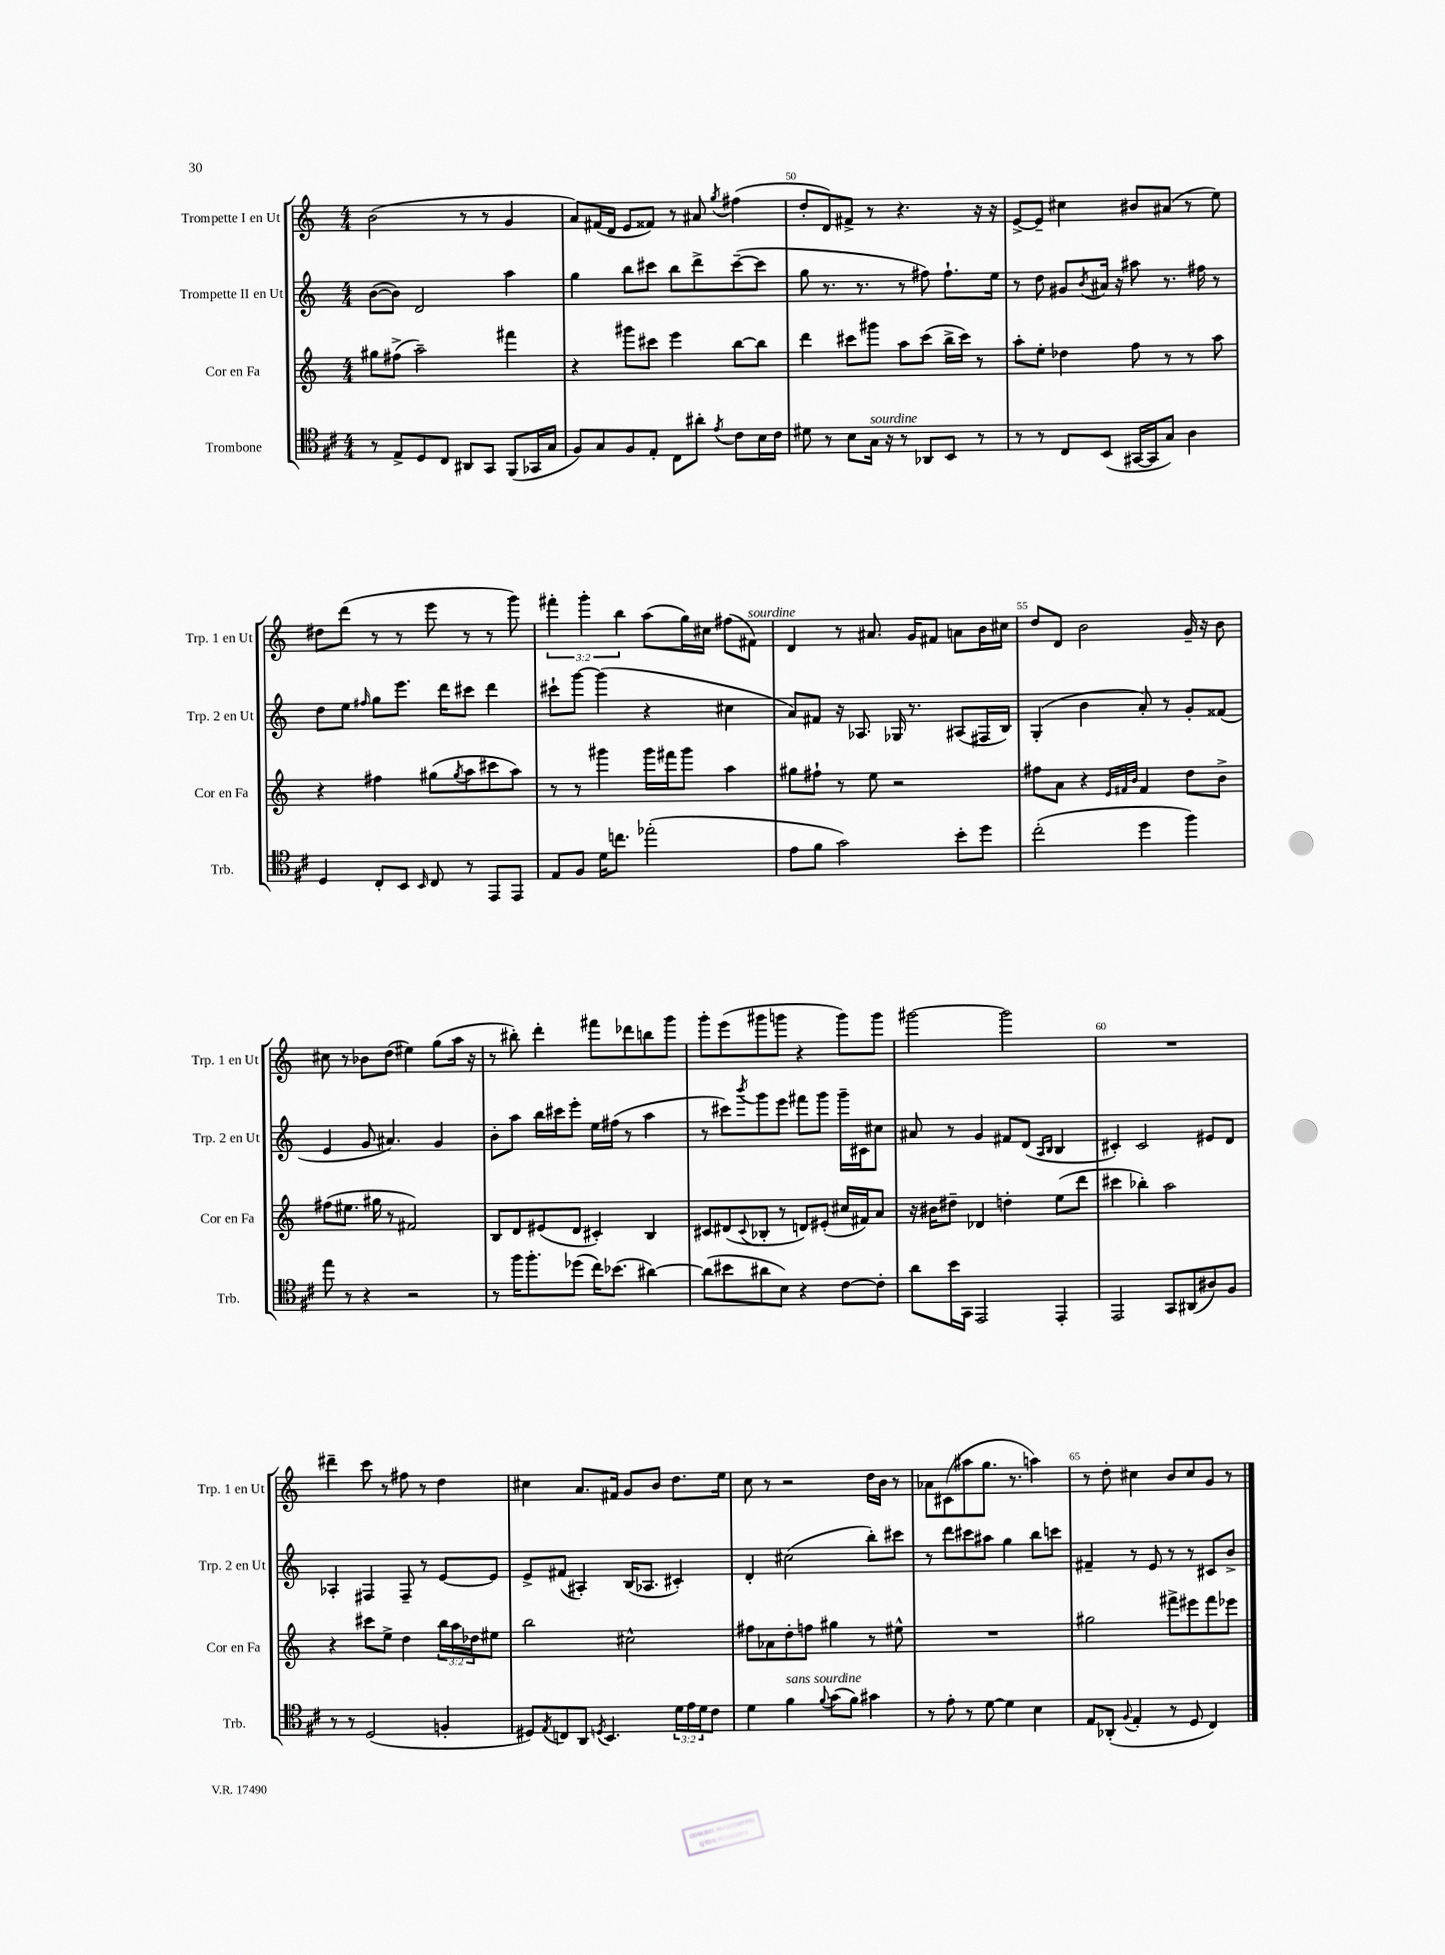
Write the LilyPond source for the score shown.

<<
\new StaffGroup <<
\new Staff = "s0" \with { instrumentName = "Trompette I en Ut" shortInstrumentName = "Trp. 1 en Ut" } {
    \clef treble \key c \major \numericTimeSignature \time 4/4 \override Staff.TupletNumber.text = #tuplet-number::calc-fraction-text
    b'2( r8 r8 g'4 |
    a'8) fis'16( d'16 e'8 fisis'8) r8 ais'8 \acciaccatura { g''8 } fis''4( |
    d''8-. d'8) fis'8-> r8 r4. r16 r16 |
    e'8~-> e'8-- cis''4 bis'8 ais'8( r8 e''8) |
    dis''8 d'''8( r8 r8 e'''8 r8 r8 g'''8) |
    \tuplet 3/2 { fis'''4-. g'''4-. b''4 } a''8( g''16) cis''16 fis''8( fis'8^\markup { \italic "sourdine" }) |
    d'4 r8 ais'8. g'16 fis'8 a'8 b'16 cis''16 |
    d''8 d'8 b'2 g'16-- r16 b'8 |
    cis''8 r8 bes'8 d''8( eis''4) g''8( a''16 r16 |
    r8 bis''8-.) d'''4-. fis'''8 des'''8 b''8 g'''8 |
    g'''8-. e'''8( gis'''8 g'''8 r4 g'''8) g'''8 |
    gis'''2~ gis'''2 |
    R1 |
    dis'''4-- c'''8 r8 fis''8 r8 d''4 |
    cis''4 a'8. fis'16 g'8 b'8 d''8. e''16 |
    c''8 r8 r2 d''16 b'16 r8 |
    aes'8 cis'8( ais''8 g''8. r8. a''4) |
    r8 d''8-. cis''4 b'8 cis''8 g'8 r8 \bar "|." |
}
\new Staff = "s1" \with { instrumentName = "Trompette II en Ut" shortInstrumentName = "Trp. 2 en Ut" } {
    \clef treble \key c \major \numericTimeSignature \time 4/4
    b'8~( b'8) d'2 a''4 |
    g''4 b''8 cis'''8 b''8 d'''8-> cis'''8~--( cis'''8 |
    g''8 r8. r8. r8 fis''8) fis''8.-! e''16 |
    r8 d''8 gis'8 \acciaccatura { b'8 } ais'16 r16 ais''8 r8. fis''16 r8 |
    d''8 e''8 \grace { fis''16 } g''8 e'''8. d'''16 cis'''8 d'''4 |
    cis'''8-! g'''8~ g'''4( r4 cis''4 |
    a'8) fis'8 r16 aes8. ges16 r8. ais8( fis16 b16) |
    g4-.( b'4 a'8-.) r8 g'8-. fisis'8( |
    e'4 g'8 ais'4.) g'4 |
    b'8-. a''8 b''16 cis'''16 e'''8-. e''16 fis''16( r8 a''4 |
    r8 cis'''8) \acciaccatura { b'''8 } g'''8 e'''8 fis'''8 g'''8 g'''16-- cis'16 cis''8 |
    ais'8 r8 g'4 fis'8 d'8( \grace { a16 b16 } b4 |
    cis'4-.) cis'2 eis'8 d'8 |
    aes4-. fis4 fis8-- r8 e'8~ e'8 |
    e'8-> fis'8( ais4-.) b16( aes8. cis'4-.) |
    d'4-. cis''2( b''8-.) cis'''8 |
    r8 d'''8 cis'''8 ais''8 g''4 b''8 c'''8 |
    fis'4-- r8 e'8 r8 r8 cis'8 b'8-> \bar "|." |
}
\new Staff = "s2" \with { instrumentName = "Cor en Fa" shortInstrumentName = "Cor en Fa" } {
    \clef treble \key c \major \numericTimeSignature \time 4/4 \override Staff.TupletNumber.text = #tuplet-number::calc-fraction-text
    gis''8 fis''8->( a''2--) fis'''4 |
    r4 gis'''8 cis'''8 e'''4 b''8~ b''8 |
    d'''4 cis'''8 gis'''8 a''8 cis'''8( b''16-> cis'''16) r8 |
    a''8-. e''8-. des''4 f''8 r8 r8 a''8 |
    r4 fis''4 gis''8( \acciaccatura { gis''8 } a''8 cis'''8 a''8) |
    r8 r8 gis'''4 gis'''16 fis'''16 gis'''8 a''4 |
    gis''8 fis''8-! r8 e''8 r2 |
    fis''8 a'8 r4 \grace { e'32 fis'32 b'32 } fis'4 d''8 b'8-> |
    fis''8( eis''8. gis''16 r8 fis'2) |
    b8 d'8 eis'8( d'8 cis'4-.) b4 |
    cis'8 dis'8( \appoggiatura { cis'8 } bes8-. r8 d'8) eis'8-.( cis''16 fis'16) a'8 |
    r16 bis'16 dis''8-- des'4 d''4-. e''8( d'''8 |
    cis'''4 bes''4-.) a''2 |
    r4 cis'''8 e''8-> d''4 \tuplet 3/2 { b''16 a''16 des''16 } eis''8 |
    b''2 cis''2-^ |
    fis''8 aes'8 d''8-. f''8 gis''4 r8 eis''8-^ |
    R1 |
    gis''2 fis'''8-> eis'''8 fis'''8 ees'''8 \bar "|." |
}
\new Staff = "s3" \with { instrumentName = "Trombone" shortInstrumentName = "Trb." } {
    \clef tenor \key d \major \numericTimeSignature \time 4/4 \override Staff.TupletNumber.text = #tuplet-number::calc-fraction-text
    r8 e8-> d8 cis8 ais,8 g,8 fis,8( ges,16 g16 |
    fis8) g8 fis8 e8-. cis8 ais'8-. \acciaccatura { e'8 } cis'8 b16 cis'16 |
    dis'8 r8 b8 g16^\markup { \italic "sourdine" } r16 r8 aes,8 b,8 r8 |
    r8 r8 cis8 b,8( gis,16~ gis,16 g8) a4 |
    d4 cis8-. b,8 \grace { b,16 } cis8 r8 e,8 e,8 |
    e8 fis8 d'16 c''8. ees''2-.( |
    e'8 fis'8 g'2) b'8-. d''8 |
    cis''2-.( d''4 fis''4) |
    e''8 r8 r4 r2 |
    r8 fis''16 fis''8.-. des''8( cis''16) bes'8.( ais'4~) |
    ais'8( bis'8 ais'8 b8) r4 cis'8~ cis'8-. |
    a'8 b'16 g,16 e,2 e,4-. |
    e,2 g,8 ais,8( ais8) fis8 |
    r8 r8 d2( f4-. |
    dis8) \acciaccatura { e8 } c8 a,8 \acciaccatura { d8 } b,4. \tuplet 3/2 { d'16 e'16 d'16 } cis'8 |
    d'4 fis'4^\markup { \italic "sans sourdine" } \appoggiatura { fis'8 } g'8( fis'8) gis'4 |
    r8 e'8-. r8 d'8~ d'4 b4 |
    e8 aes,8-.( \appoggiatura { fis8 } e4-. r8 d8 cis4) \bar "|." |
}
>>
>>
\layout { \context { \Score currentBarNumber = #48 \override BarNumber.break-visibility = ##(#f #t #t) barNumberVisibility = #(every-nth-bar-number-visible 5) } }
